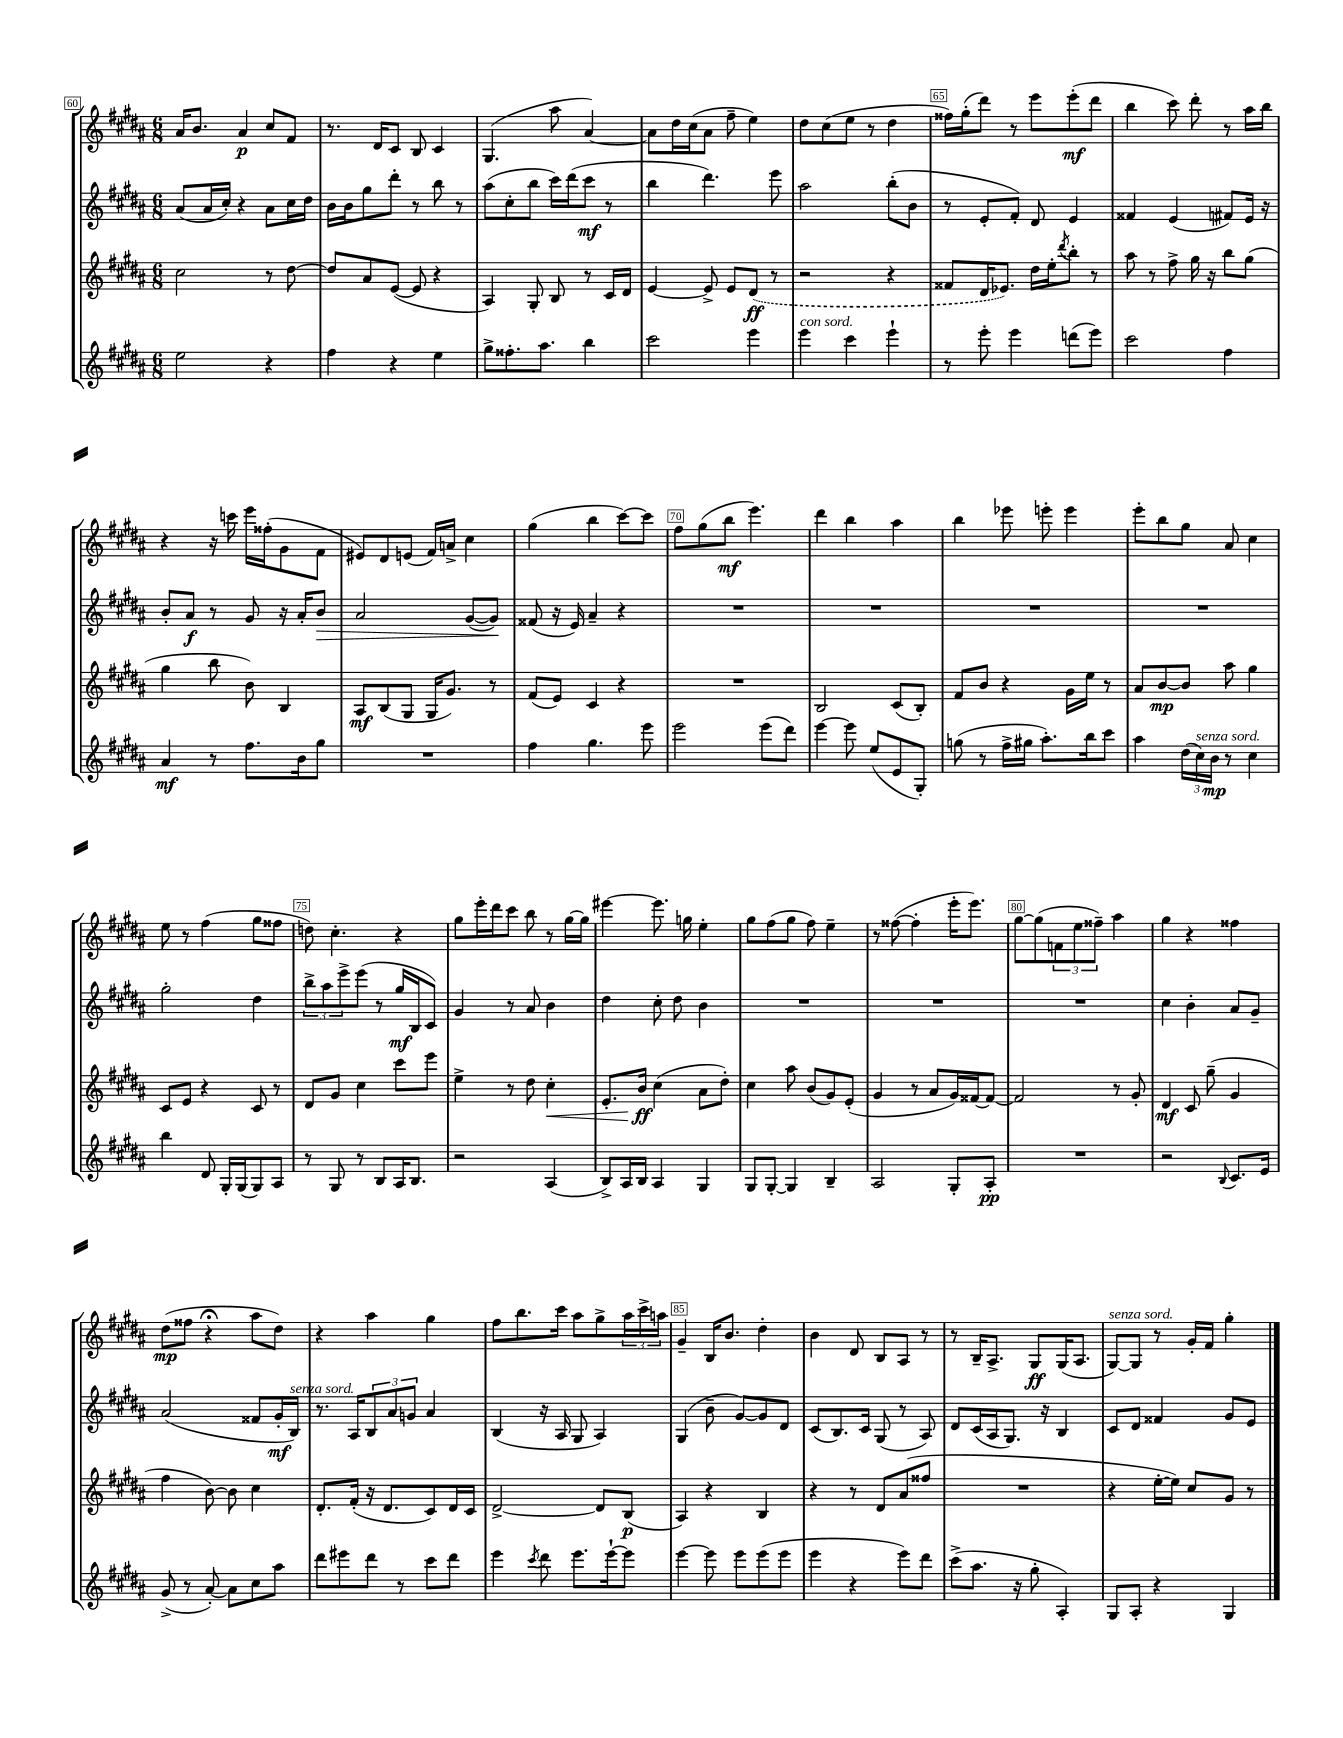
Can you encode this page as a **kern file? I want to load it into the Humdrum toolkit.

**kern	**dynam	**kern	**dynam	**kern	**dynam	**kern	**dynam
*part4	*part4	*part3	*part3	*part2	*part2	*part1	*part1
*staff4	*staff4	*staff3	*staff3	*staff2	*staff2	*staff1	*staff1
*clefG2	*	*clefG2	*	*clefG2	*	*clefG2	*
*k[f#c#g#d#a#]	*	*k[f#c#g#d#a#]	*	*k[f#c#g#d#a#]	*	*k[f#c#g#d#a#]	*
*M6/8	*	*M6/8	*	*M6/8	*	*M6/8	*
=60	=60	=60	=60	=60	=60	=60	=60
2ee\	.	2cc#\	.	(8a#/L	.	16a#/KL	.
.	.	.	.	.	.	8.b/J	.
.	.	.	.	16a#/L	.	.	.
.	.	.	.	16cc#'/JJ)	.	.	.
.	.	.	.	4r	.	4a#/	p
4r	.	8r	.	8a#\L	.	8cc#/L	.
.	.	[8dd#\	.	16cc#\L	.	8f#/J	.
.	.	.	.	16dd#\JJ	.	.	.
=61	=61	=61	=61	=61	=61	=61	=61
4ff#\	.	8dd#/L]	.	16b\LL	.	8.r	.
.	.	.	.	16b\J	.	.	.
.	.	8a#/	.	8gg#\	.	.	.
.	.	.	.	.	.	16d#/KL	.
4r	.	([8e/J	.	8ddd#'\J	.	8c#/J	.
.	.	8e/]	.	8r	.	8B/	.
4ee\	.	4r	.	8bb\	.	4c#/	.
.	.	.	.	8r	.	.	.
=62	=62	=62	=62	=62	=62	=62	=62
8gg#^\L	.	4A#/)	.	(8aa#\L	.	(4.G#/	.
8.ff##X'\	.	.	.	8cc#'\	.	.	.
.	.	8G#'/	.	8bb\J	.	.	.
8.aa#\J	.	.	.	.	.	.	.
.	.	8B/	.	16ccc#\LL)	.	8aa#\	.
.	.	.	.	(16ddd#\J	.	.	.
4bb\	.	8r	.	8ccc#\J	mf	[4a#/)	.
.	.	16c#/LL	.	8r	.	.	.
.	.	16d#/JJ	.	.	.	.	.
=63	=63	=63	=63	=63	=63	=63	=63
2ccc#\	.	[4e/	.	4bb\	.	8a#\L]	.
.	.	.	.	.	.	16dd#\L	.
.	.	.	.	.	.	(16cc#\J	.
.	.	8e^/]	.	4.ddd#\)	.	8a#\J	.
.	.	8e/L	.	.	.	8ff#~\	.
4eee\	.	(8d#/J	ff	.	.	4ee\)	.
.	.	8r	.	8eee\	.	.	.
=64	=64	=64	=64	=64	=64	=64	=64
!LO:TX:a:i:t=con sord.	!	!	!	!	!	!	!
4eee\	.	2r	.	2aa#\	.	8dd#\L	.
.	.	.	.	.	.	(8cc#\	.
4ccc#\	.	.	.	.	.	8ee\J	.
.	.	.	.	.	.	8r	.
4eee`\	.	4r	.	(8bb'\L	.	4dd#\	.
.	.	.	.	8b\J	.	.	.
=65	=65	=65	=65	=65	=65	=65	=65
8r	.	8f##X/L	.	8r	.	16ff##X\LL)	.
.	.	.	.	.	.	(16gg#'\J	.
8eee'\	.	16d#/K	.	8e'/L	.	8ddd#\J)	.
.	.	8.e-X/J)	.	.	.	.	.
4eee\	.	.	.	8f#'/J)	.	8r	.
.	.	16dd#\LL	.	8d#/	.	8eee\L	.
.	.	16ee'\J	.	.	.	.	.
.	.	8qddd#/	.	.	.	.	.
(8dddn\L	.	8bb'\J	.	4e/	.	(8eee'\	mf
8eee\J)	.	8r	.	.	.	8ddd#\J	.
=66	=66	=66	=66	=66	=66	=66	=66
2ccc#\	.	8aa#\	.	4f##X/	.	4bb\	.
.	.	8r	.	.	.	.	.
.	.	8ff#^\	.	(4e/	.	8ccc#\)	.
.	.	16gg#\	.	.	.	8ddd#'\	.
.	.	16r	.	.	.	.	.
4ff#\	.	8bb\L	.	8f#X/L)	.	8r	.
.	.	(8gg#\J	.	16e/Jk	.	16aa#\LL	.
.	.	.	.	16r	.	16bb\JJ	.
!!LO:LB:g=z
=67	=67	=67	=67	=67	=67	=67	=67
4a#/	mf	4gg#\	.	8b'/L	.	4r	.
.	.	.	.	8a#/J	f	.	.
8r	.	8bb\	.	8r	.	16r	.
.	.	.	.	.	.	16cccn\	.
8.ff#\L	.	8b\)	.	8g#/	.	16eee\LL	.
.	.	.	.	.	.	(16ff##X'\J	.
.	.	4B/	.	16r	.	8g#\	.
16b\k	.	.	.	16a#'/KL	.	.	.
!	!	!	!	!	!LO:HP:b	!	!
8gg#\J	.	.	.	8b/J	>	8f#\J	.
=68	=68	=68	=68	=68	=68	=68	=68
2.r	.	8A#/L	mf	2a#/	.	8e#X/L)	.
.	.	(8B/	.	.	.	8d#/	.
.	.	8G#/J	.	.	.	(8en/J	.
.	.	16G#/KL	.	.	.	16f#/LL)	.
.	.	8.g#/J)	.	.	.	16an^/JJ	.
.	.	.	.	([8g#/L	.	4cc#\	.
.	.	8r	.	8g#/J])	.	.	.
.	.	.	.	.	]	.	.
=69	=69	=69	=69	=69	=69	=69	=69
4ff#\	.	(8f#/L	.	(8f##X/	.	(4gg#\	.
.	.	8e/J)	.	16r	.	.	.
.	.	.	.	16e/)	.	.	.
4.gg#\	.	4c#/	.	4a#~/	.	4bb\	.
.	.	4r	.	4r	.	[8ccc#\L)	.
8eee\	.	.	.	.	.	8ccc#\J]	.
=70	=70	=70	=70	=70	=70	=70	=70
2eee\	.	2.r	.	2.r	.	8ff#\L	.
.	.	.	.	.	.	(8gg#\	.
.	.	.	.	.	.	8bb\J	mf
.	.	.	.	.	.	4.eee\)	.
(8eee\L	.	.	.	.	.	.	.
8ddd#\J)	.	.	.	.	.	.	.
=71	=71	=71	=71	=71	=71	=71	=71
[4eee\	.	2B/	.	2.r	.	4ddd#\	.
8eee\]	.	.	.	.	.	4bb\	.
(8ee/L	.	.	.	.	.	.	.
8e/	.	(8c#/L	.	.	.	4aa#\	.
8G#'/J)	.	8B'/J)	.	.	.	.	.
=72	=72	=72	=72	=72	=72	=72	=72
(8ggn\	.	8f#/L	.	2.r	.	4bb\	.
8r	.	8b/J	.	.	.	.	.
16ff#^\LL	.	4r	.	.	.	8eee-X\	.
16gg#X\JJ	.	.	.	.	.	.	.
8.aa#'\L)	.	.	.	.	.	8eeen'\	.
.	.	16g#\LL	.	.	.	4eee\	.
16bb\k	.	16ee\JJ	.	.	.	.	.
8ccc#\J	.	8r	.	.	.	.	.
=73	=73	=73	=73	=73	=73	=73	=73
4aa#\	.	8a#/L	.	2.r	.	8eee'\L	.
.	.	[8b/	mp	.	.	8bb\	.
(24dd#\LL	.	8b/J]	.	.	.	8gg#\J	.
!LO:TX:a:i:t=senza sord.	!	!	!	!	!	!	!
24cc#\)	.	.	.	.	.	.	.
24b\JJ	mp	.	.	.	.	.	.
8r	.	8aa#\	.	.	.	8a#/	.
4cc#\	.	4gg#\	.	.	.	4cc#\	.
!!LO:LB:g=z
=74	=74	=74	=74	=74	=74	=74	=74
4bb\	.	8c#/L	.	2gg#'\	.	8ee\	.
.	.	8e/J	.	.	.	8r	.
8d#/	.	4r	.	.	.	(4ff#\	.
16G#'/LL	.	.	.	.	.	.	.
(16G#/J	.	.	.	.	.	.	.
8G#/)	.	8c#/	.	4dd#\	.	8gg#\L	.
8A#/J	.	8r	.	.	.	8ff##X\J	.
=75	=75	=75	=75	=75	=75	=75	=75
8r	.	8d#/L	.	12bb^\L	.	8ddn\)	.
.	.	.	.	12aa#\	.	.	.
8G#/	.	8g#/J	.	.	.	4.cc#'\	.
.	.	.	.	12eee^\	.	.	.
8r	.	4cc#\	.	(8eee\J	.	.	.
8B/L	.	.	.	8r	.	.	.
16A#/K	.	8ccc#\L	.	16gg#/LL	mf	4r	.
8.B/J	.	.	.	16B/J	.	.	.
.	.	8eee\J	.	8c#/J)	.	.	.
=76	=76	=76	=76	=76	=76	=76	=76
2r	.	4ee^\	.	4g#/	.	8gg#\L	.
.	.	.	.	.	.	16eee'\L	.
.	.	.	.	.	.	16ddd#\J	.
.	.	8r	.	8r	.	8ccc#\J	.
.	.	8dd#\	.	8a#/	.	8bb\	.
!	!	!	!LO:HP:b	!	!	!	!
(4A#/	.	4cc#'\	<	4b\	.	8r	.
.	.	.	.	.	.	[16gg#\LL	.
.	.	.	.	.	.	16gg#\JJ]	.
=77	=77	=77	=77	=77	=77	=77	=77
8B^/L)	.	8.e'/L	.	4dd#\	.	[4eee#X\	.
16A#/L	.	.	.	.	.	.	.
16B/JJ	.	16b/Jk	ff	.	.	.	.
4A#/	.	(4cc#\	[	8cc#'\	.	8.eee#\]	.
.	.	.	.	8dd#\	.	.	.
.	.	.	.	.	.	16ggn\	.
4G#/	.	8a#\L	.	4b\	.	4ee'\	.
.	.	8dd#'\J)	.	.	.	.	.
=78	=78	=78	=78	=78	=78	=78	=78
8G#/L	.	4cc#\	.	2.r	.	8gg#\L	.
[8G#'/J	.	.	.	.	.	(8ff#\	.
4G#/]	.	8aa#\	.	.	.	8gg#\J	.
.	.	(8b/L	.	.	.	8ff#\)	.
4B~/	.	8g#/)	.	.	.	4ee~\	.
.	.	(8e'/J	.	.	.	.	.
=79	=79	=79	=79	=79	=79	=79	=79
2A#/	.	4g#/	.	2.r	.	8r	.
.	.	.	.	.	.	([8ff##X\	.
.	.	8r	.	.	.	4ff##'\]	.
.	.	8a#/L	.	.	.	.	.
8G#'/L	.	16g#/L)	.	.	.	16eee'\KL	.
.	.	[16f##X/J	.	.	.	8.eee\J)	.
8A#'/J	pp	8f##/J_	.	.	.	.	.
=80	=80	=80	=80	=80	=80	=80	=80
2.r	.	2f##/]	.	2.r	.	[8gg#\L	.
.	.	.	.	.	.	(8gg#\]	.
.	.	.	.	.	.	12fn\	.
.	.	.	.	.	.	12ee\	.
.	.	.	.	.	.	12ff##X~\J)	.
.	.	8r	.	.	.	4aa#\	.
.	.	8g#'/	.	.	.	.	.
=81	=81	=81	=81	=81	=81	=81	=81
2r	.	4d#/	mf	4cc#\	.	4gg#\	.
.	.	8c#/	.	4b'\	.	4r	.
.	.	(8gg#~\	.	.	.	.	.
8qqB/	.	.	.	.	.	.	.
8.c#/L	.	4g#/	.	8a#/L	.	4ff##X\	.
.	.	.	.	8g#~/J	.	.	.
16e/Jk	.	.	.	.	.	.	.
!!LO:LB:g=z
=82	=82	=82	=82	=82	=82	=82	=82
(8g#^/	.	4ff#\	.	(2a#/	.	(8dd#\L	mp
8r	.	.	.	.	.	8ff##X\J	.
[8a#'/)	.	[8b\)	.	.	.	4r;<	.
8a#\L]	.	8b\]	.	.	.	.	.
8cc#\	.	4cc#\	.	8f##X/L	.	8aa#\L	.
8aa#\J	.	.	.	16g#'/L	mf	8dd#\J)	.
!	!	!	!	!LO:TX:a:i:t=senza sord.	!	!	!
.	.	.	.	16B/JJ)	.	.	.
=83	=83	=83	=83	=83	=83	=83	=83
8ddd#\L	.	8.d#'/L	.	8.r	.	4r	.
8eee#X\	.	.	.	.	.	.	.
.	.	(16f#'/Jk	.	16A#/KL	.	.	.
8ddd#\J	.	16r	.	12B/	.	4aa#\	.
.	.	8.d#/L	.	.	.	.	.
.	.	.	.	12a#/	.	.	.
8r	.	.	.	.	.	.	.
.	.	.	.	12gn/J	.	.	.
8ccc#\L	.	8c#/)	.	4a#/	.	4gg#\	.
8ddd#\J	.	16d#/L	.	.	.	.	.
.	.	16c#/JJ	.	.	.	.	.
=84	=84	=84	=84	=84	=84	=84	=84
4eee\	.	[2d#^/	.	(4B/	.	8ff#\L	.
.	.	.	.	.	.	8.bb\	.
8qccc#/	.	.	.	.	.	.	.
8ddd#\	.	.	.	16r	.	.	.
.	.	.	.	16A#/	.	16ccc#\Jk	.
8.eee\L	.	.	.	8G#/	.	8aa#\L	.
.	.	8d#/L]	.	4A#/)	.	8gg#^\	.
[16eee`\k	.	.	.	.	.	.	.
8eee\J]	.	(8B/J	p	.	.	24aa#\L	.
.	.	.	.	.	.	24ccc#^\	.
.	.	.	.	.	.	24aan\JJ	.
=85	=85	=85	=85	=85	=85	=85	=85
[4eee\	.	4A#/)	.	(4G#/	.	4g#~/	.
8eee\]	.	4r	.	8b~\	.	16B/KL	.
.	.	.	.	.	.	8.b/J	.
8eee\L	.	.	.	[8g#/L)	.	.	.
(8eee\	.	4B/	.	8g#/]	.	4dd#'\	.
8eee\J	.	.	.	8d#/J	.	.	.
=86	=86	=86	=86	=86	=86	=86	=86
4eee\	.	4r	.	(8c#/L	.	4b\	.
.	.	.	.	8.B/)	.	.	.
4r	.	8r	.	.	.	8d#/	.
.	.	.	.	16c#/Jk	.	.	.
.	.	8d#/L	.	(8G#/	.	8B/L	.
8eee\L)	.	(8a#/	.	8r	.	8A#/J	.
8ddd#\J	.	8ff##X/J	.	8A#/)	.	8r	.
=87	=87	=87	=87	=87	=87	=87	=87
(8ccc#^\L	.	2.r	.	8d#/L	.	8r	.
8.aa#\J	.	.	.	(16c#/L	.	16B~/KL	.
.	.	.	.	16A#/J	.	8.A#^/J	.
.	.	.	.	8.G#/J)	.	.	.
16r	.	.	.	.	.	.	.
8gg#'\	.	.	.	.	.	8G#/L	ff
.	.	.	.	16r	.	.	.
4A#'/)	.	.	.	4B/	.	(16G#/K	.
.	.	.	.	.	.	8.A#/J	.
=88	=88	=88	=88	=88	=88	=88	=88
!	!	!	!	!	!	!LO:TX:a:i:t=senza sord.	!
8G#/L	.	4r	.	8c#/L	.	[8G#/L)	.
8A#'/J	.	.	.	8d#/J	.	8G#/J]	.
4r	.	[16ee'\LL	.	4f##X/	.	8r	.
.	.	16ee\JJ])	.	.	.	.	.
.	.	8cc#/L	.	.	.	16g#'/LL	.
.	.	.	.	.	.	16f#/JJ	.
4G#/	.	8g#/J	.	8g#/L	.	4gg#'\	.
.	.	8r	.	8e/J	.	.	.
==	==	==	==	==	==	==	==
*-	*-	*-	*-	*-	*-	*-	*-
